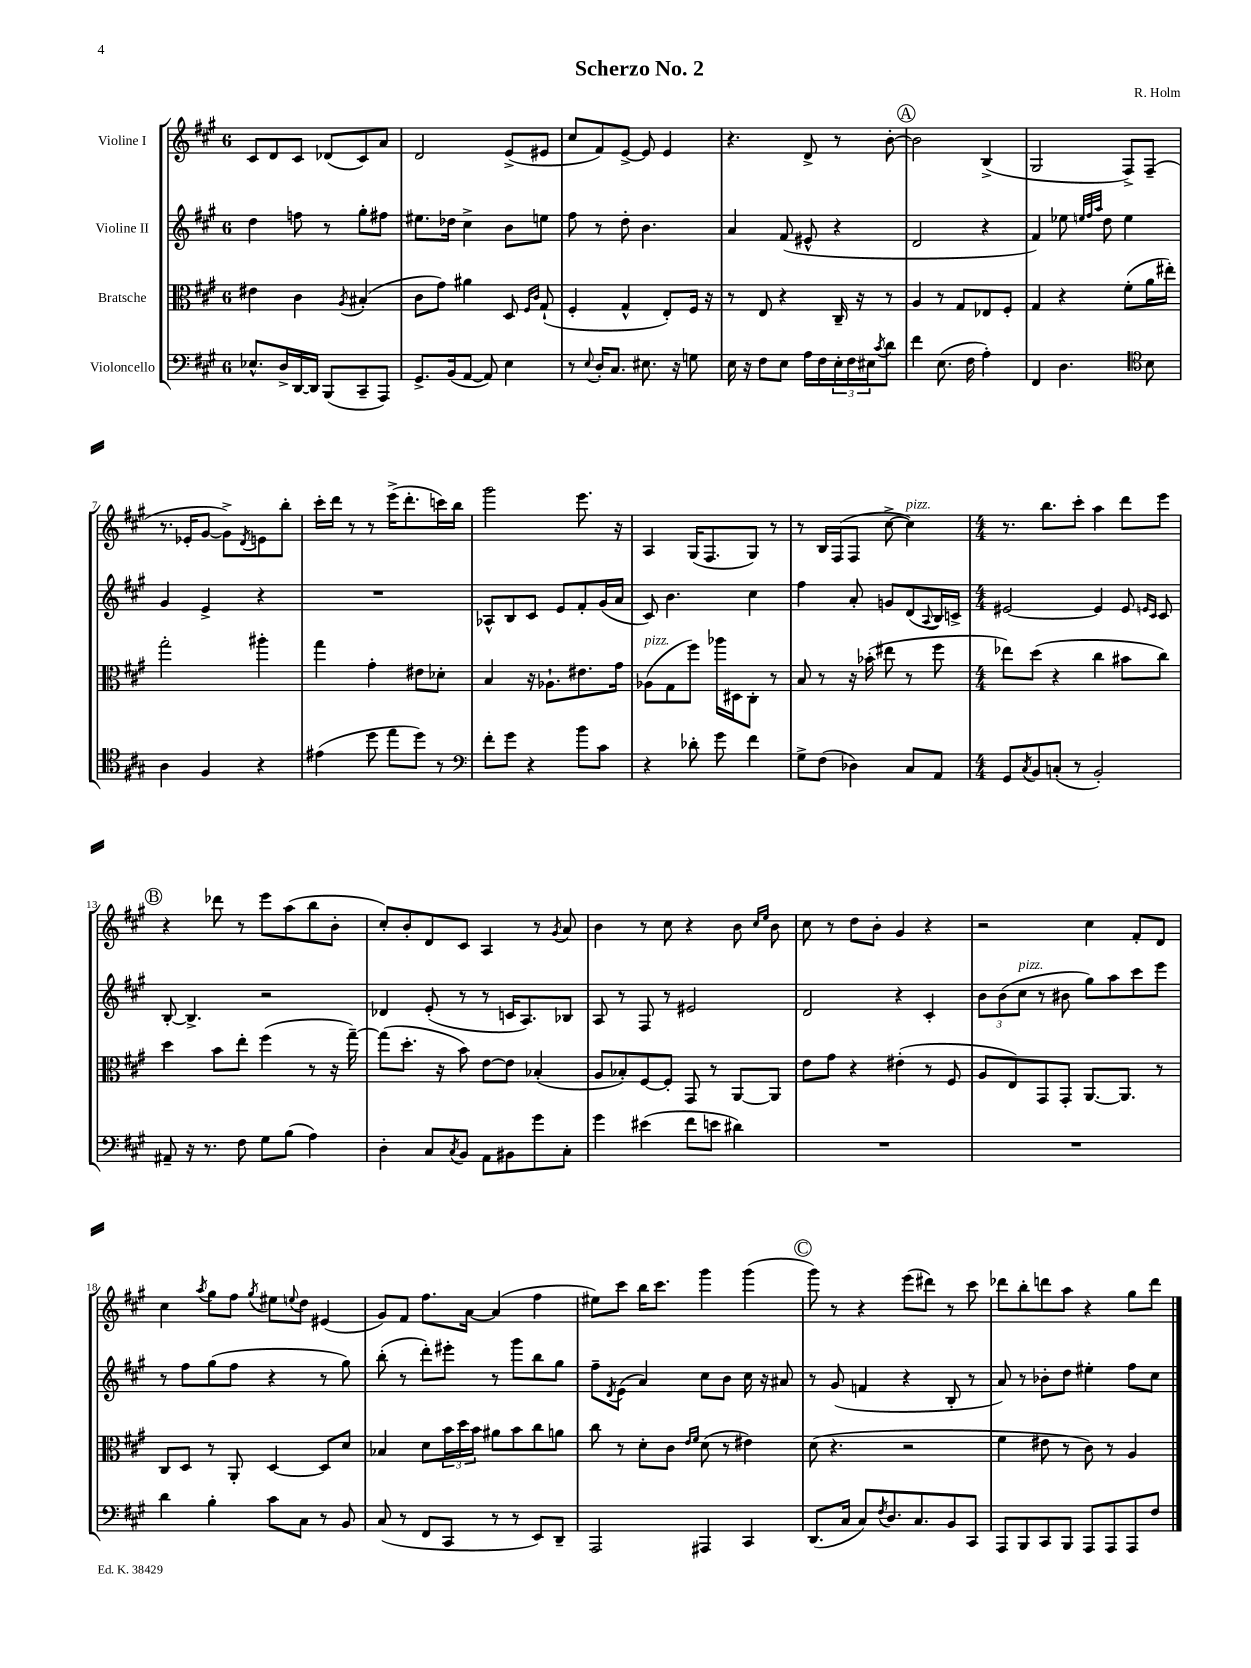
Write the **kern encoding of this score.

**kern	**kern	**kern	**kern
*staff4	*staff3	*staff2	*staff1
*clefF4	*clefC3	*clefG2	*clefG2
*k[f#c#g#]	*k[f#c#g#]	*k[f#c#g#]	*k[f#c#g#]
*M6/8	*M6/8	*M6/8	*M6/8
8.E-^^/L	4e#\	4dd\	8c#/L
.	.	.	8d/
16D^/L	.	.	.
[16DD/	4c#\	8ff\	8c#/J
16DD/]JJ	.	.	.
(8BBB/L	.	8r	(8d-/L
.	8qA/	.	.
8CC#~/	(4B#'/	8gg#'\L	8c#/)
8AAA/J)	.	8ff#\J	8a/J
=	=	=	=
8.GG#^/L	8c#\L	8.ee#\L	2d/
.	8g#\J)	.	.
(16BB/k	.	16dd-\Jk	.
[8AA/J	4a#\	4cc#^\	.
8AA/])	.	.	.
4E\	8D/	8b\L	(8e^/L
.	16qqF#/LL	.	.
.	16qqc#/JJ	.	.
.	(8G#`/	8ee\J	8e#/J
=	=	=	=
8r	4F#'/	8ff#\	8cc#/L
8qqE/	.	.	.
16D'/LK	.	8r	8f#/)
8.C#/J	.	.	.
.	4G#^^/	8dd'\	[8e^/J
8.E#\	.	4.b\	8e/]
.	8E'/L)	.	4e/
16r	.	.	.
8G\	16F#/Jk	.	.
.	16r	.	.
=	=	=	=
16E\	8r	4a/	4.r
16r	.	.	.
8F#\L	8E/	.	.
8E\J	4r	(8f#/	.
16A\LL	.	8e#^^/	8d^/
16F#\	.	.	.
24E'\	16C#~/	4r	8r
24F#\	.	.	.
.	16r	.	.
24E#\J	.	.	.
8qc#/	.	.	.
8d\J	8r	.	[8b'\
=	=	=	=
4f#\	4A/	2d/	2b\]
(8.E\	8r	.	.
.	8G#/L	.	.
16F#\	.	.	.
4A'\)	8E-/	4r	(4B^/
.	8F#'/J	.	.
=	=	=	=
4FF#/	4G#/	4f#/)	2G#/
4.D\	4r	8ee-\	.
.	.	32qqee/LLL	.
.	.	32qqff#/	.
.	.	32qqaa/JJJ	.
.	.	8dd\	.
.	(8f#'\L	4ee\	8F#^/L)
*clefC4	*	*	*
8B\	16a\L	.	(8F#~/J
.	16ee#'\JJ)	.	.
=	=	=	=
4A\	2gg#'\	4g#/	8.r
.	.	.	16e-'/LK
4F#/	.	4e^/	[8g#/J
.	.	.	8g#^\]L)
.	.	.	8qd/
4r	4aa#'\	4r	8e\
.	.	.	8bb'\J
=	=	=	=
(4e#\	4gg#\	2.r	16ccc#'\LL
.	.	.	16ddd\JJ
.	.	.	8r
8dd\	4g#'\	.	8r
8ee\L	.	.	(16eee^\LK
.	.	.	8.ddd'\
8dd\J)	8e#\L	.	.
8r	8d-'\J	.	16ccc\L)
.	.	.	16bb\JJ
=	=	=	=
*clefF4	*	*	*
8f#'\L	4B/	8A-^^/L	2ggg#\
8g#\J	.	8B/	.
4r	16r	8c#/J	.
.	8.A-`\L	.	.
.	.	8e/L	.
8b\L	8.e#\	8f#'/	8.eee\
8c#\J	.	(16g#/L	.
.	16g#\Jk	16a/JJ	16r
=	=	=	=
4r	(8A-\L	8c#/)	4A/
.	8G#\	4.b\	.
8d-'\	8ff#\J)	.	(16G#/LK
.	.	.	8.F#/
8g#\	16aa-\LL	.	.
.	16D#\J	.	.
4f#\	8C#'\J	4cc#\	8G#/J)
.	8r	.	8r
=	=	=	=
8G#^\L	8B/	4ff#\	8r
(8F#\J	8r	.	16B/LL
.	.	.	(16F#/J
4D-\)	16r	8a'/	8F#/J
.	(16b-'\	.	.
.	8ee#\	8g/L	[8cc#^\
8C#/L	8r	(8d/	4cc#\])
.	.	8qqA/	.
8AA/J	8ff#\	16B/L)	.
.	.	16c^/JJ	.
=	=	=	=
*M4/4	*M4/4	*M4/4	*M4/4
8GG#/L	8ee-\L)	[2e#/	8.r
8qC#/	.	.	.
8BB/	(8dd\J	.	.
.	.	.	8.bb\L
(8C'/J	4r	.	.
8r	.	.	8ccc#'\J
2BB'/)	4cc#\	4e#/]	4aa\
.	8b#\L	8e#/	8ddd\L
.	.	16qqe/LL	.
.	.	16qqc#/JJ	.
.	8cc#\J)	8c#/	8eee\J
=	=	=	=
8AA#~/	4dd\	[8B'/	4r
16r	.	4.B^/]	.
8.r	.	.	.
.	8b\L	.	8ddd-\
8F#\	8ee'\J	.	8r
8G#\L	(4ff#\	2r	8eee\L
(8B\J	.	.	(8aa\
4A\)	8r	.	8bb\
.	16r	.	8b'\J
.	[16gg#~\)	.	.
=	=	=	=
4D'\	(8gg#\]L	4d-/	8cc#'/L)
.	8.dd'\J	.	8b'/
8C#/L	.	(8e'/	8d/
.	16r	.	.
8qC#/	.	.	.
8BB/J	8b\)	8r	8c#/J
8AA\L	[8e\L	8r	4A/
8BB#\	8e\]J	16c/LK	.
.	.	8.A/)	.
8g#\	(4B-'/	.	8r
.	.	.	8qg#/
8C#'\J	.	8B-/J	8a/
=	=	=	=
4g#\	8A/L	8A/	4b\
.	8B-'/)	8r	.
(4e#\	[8F#/	8F#/	8r
.	8F#'/]J	8r	8cc#\
8f#\L	8GG#/	2e#/	4r
8e\J	8r	.	.
4d#\)	[8AA/L	.	8b\
.	.	.	16qqcc#/LL
.	.	.	16qqee/JJ
.	8AA/]J	.	8b\
=	=	=	=
1r	8e\L	2d/	8cc#\
.	8g#\J	.	8r
.	4r	.	8dd\L
.	.	.	8b'\J
.	(4e#'\	4r	4g#/
.	8r	4c#'/	4r
.	8F#/	.	.
=	=	=	=
1r	8A/L	12b\L	2r
.	.	(12b\	.
.	8E/)	.	.
.	.	12cc#\J	.
.	8GG#/	8r	.
.	8GG#'/J	8b#\	.
.	[8.AA/L	8gg#\L)	4cc#\
.	.	8aa\	.
.	8.AA/]J	.	.
.	.	8ccc#\	8f#'/L
.	8r	8eee\J	8d/J
=	=	=	=
4d\	8C#/L	8r	4cc#\
.	8D/J	8ff#\L	.
.	.	.	8qaa/
4B'\	8r	(8gg#\	8gg#\L
.	8AA'/	8ff#\J	8ff#\J
.	.	.	8qgg#/
8c#\L	[4D/	4r	8ee#\L
.	.	.	8qqee/
8C#\J	.	.	8dd\J
8r	8D/]L	8r	(4e#/
8BB/	8d/J	8gg#\)	.
=	=	=	=
(8C#/	4B-/	(8bb'\	8g#/L)
8r	.	8r	8f#/J
8FF#/L	8d\L	8ddd'\L)	8.ff#\L
8CC#/J	24b\L	8eee#'\J	.
.	24dd\	.	.
.	.	.	[16a\Jk
.	24b\JJ	.	.
8r	8a#\L	8r	(4a/]
8r	8b\	8ggg#\L	.
8EE/L)	8cc#\	8bb\	4ff#\
8DD~/J	8a\J	8gg#\J	.
=	=	=	=
2AAA/	8cc#\	8ff#~\L	8ee#\L)
.	.	8qd/	.
.	8r	(8e\J	8ccc#\J
.	8d'\L	4a/)	16bb\LK
.	.	.	8.ccc#\J
.	8c#\J	.	.
.	16qqe/LL	.	.
.	16qqf#/JJ	.	.
4AAA#/	(8d\	8cc#\L	4ggg#\
.	8r	8b\J	.
4CC#/	4e#\)	16cc#\	(4ggg#\
.	.	16r	.
.	.	8a#/	.
=	=	=	=
(8.DD/L	(8d\	8r	8ggg#\)
.	4.r	(8g#/	8r
16C#/Jk	.	.	.
8C#/L)	.	4f/	4r
8qF#/	.	.	.
8.D/	.	.	.
.	2r	4r	(8eee\L
8.C#/	.	.	.
.	.	.	8ddd#\J)
8BB/	.	8B'/	8r
8CC#/J	.	8r	8ccc#\
=	=	=	=
8AAA/L	4f#\	8a/)	8ddd-\L
8BBB/	.	8r	8bb'\
8CC#/	8e#\	8b-'\L	8ddd\
8BBB/J	8r	8dd\J	8aa\J
8AAA/L	8c#\)	4ee#'\	4r
8AAA/	8r	.	.
8AAA/	4A/	8ff#\L	8gg#\L
8F#/J	.	8cc#\J	8ddd\J
==	==	==	==
*-	*-	*-	*-
